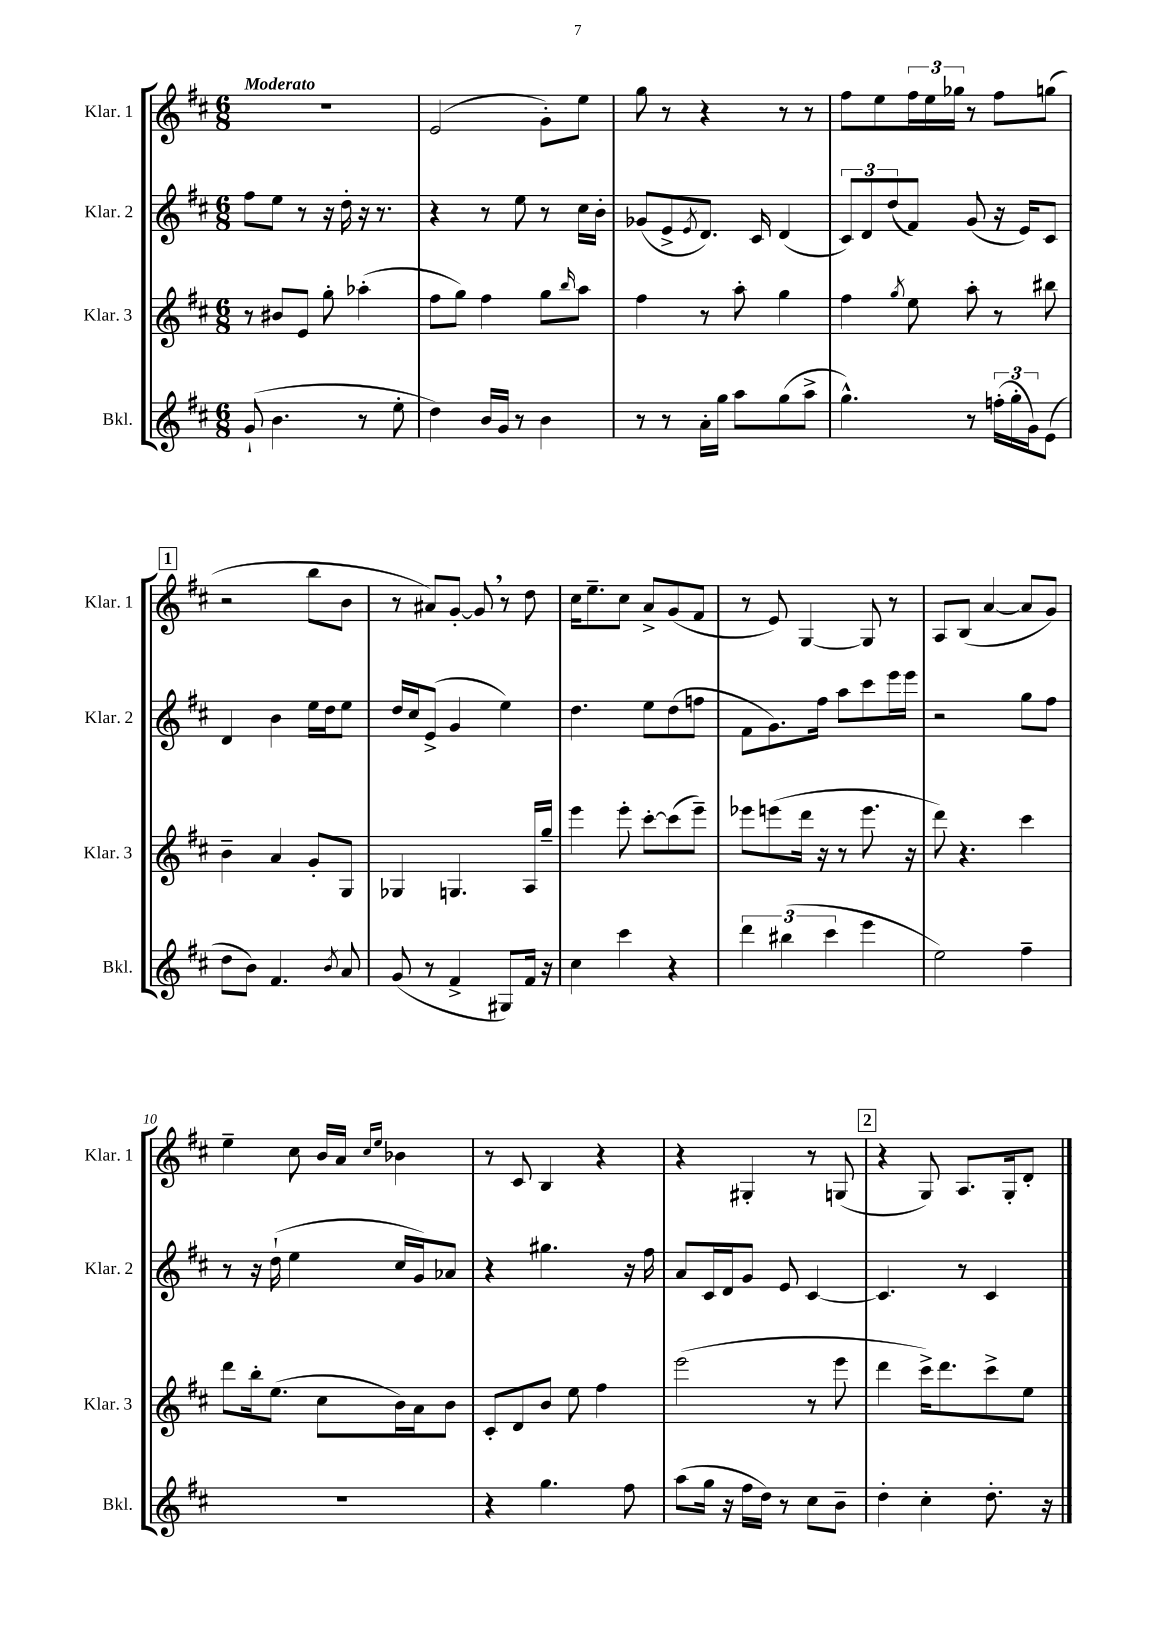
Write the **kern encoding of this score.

**kern	**kern	**kern	**kern
*part4	*part3	*part2	*part1
*staff4	*staff3	*staff2	*staff1
*I"Bkl.	*I"Klar. 3	*I"Klar. 2	*I"Klar. 1
*I'Bkl.	*I'Klar. 3	*I'Klar. 2	*I'Klar. 1
*clefG2	*clefG2	*clefG2	*clefG2
*k[f#c#]	*k[f#c#]	*k[f#c#]	*k[f#c#]
*M6/8	*M6/8	*M6/8	*M6/8
=1	=1	=1	=1
!	!	!	!LO:TX:a:B:t=Moderato
(8g`/	8r	8ff#\L	2.r
4.b\	8b#X/L	8ee\J	.
.	8e/J	8r	.
.	8gg'\	16r	.
.	.	16dd'\	.
8r	(4aa-X'\	16r	.
.	.	8.r	.
8ee'\	.	.	.
=2	=2	=2	=2
4dd\)	8ff#\L	4r	(2e/
.	8gg\J)	.	.
16b/LL	4ff#\	8r	.
16g/JJ	.	.	.
8r	.	8ee\	.
4b\	8gg\L	8r	8g'\L)
.	16qqbb/	.	.
.	8aa\J	16cc#\LL	8ee\J
.	.	16b'\JJ	.
=3	=3	=3	=3
8r	4ff#\	(8g-X/L	8gg\
8r	.	8e^/	8r
.	.	8qe/	.
16a'\LL	8r	8.d/J)	4r
16gg\JJ	.	.	.
8aa\L	8aa'\	.	.
.	.	16c#/	.
(8gg\	4gg\	(4d/	8r
8aa^\J	.	.	8r
=4	=4	=4	=4
4.gg^^\)	4ff#\	12c#/L)	8ff#\L
.	.	12d/	.
.	.	.	8ee\
.	.	(12dd/	.
.	8qgg/	.	.
.	8ee\	8f#/J)	24ff#\L
.	.	.	24ee\
.	.	.	24gg-X\JJ
8r	8aa'\	(8g/	8r
(24ffn'\LL	8r	16r	8ff#\L
24gg'\	.	.	.
.	.	16e/KL)	.
24g\J)	.	.	.
(8e\J	8bb#X\	8c#/J	(8ggn\J
!!LO:LB:g=z
!!LO:REH:place=s1:t=1
=5	=5	=5	=5
8dd\L	4b~\	4d/	2r
8b\J)	.	.	.
4.f#/	4a/	4b\	.
.	8g'/L	16ee\LL	8bb\L
.	.	16dd\J	.
8qb/	.	.	.
8a/	8G/J	8ee\J	8b\J
=6	=6	=6	=6
(8g/	4G-X/	16dd/LL	8r
.	.	16cc#/J	.
8r	.	(8e^/J	8a#X/L)
4f#^/	4.Gn/	4g/	[8g'/J
.	.	.	8g,/]
8G#X/L)	.	4ee\)	8r
16f#/Jk	16A/LL	.	8dd\
16r	16gg~/JJ	.	.
=7	=7	=7	=7
4cc#\	4eee\	4.dd\	16cc#\KL
.	.	.	8.ee~\
4ccc#\	8eee'\	.	8cc#\J
.	[8ccc#'\L	8ee\L	8a^/L
4r	(8ccc#\]	(8dd\	(8g/
.	8eee~\J)	8ffn\J	8f#/J
=8	=8	=8	=8
6ddd\	8eee-X\L	8f#\L	8r
.	(8eeen\	8.g\)	8e/)
(6bb#X\	.	.	.
.	16ddd\Jk	.	[4G/
.	16r	16ff#\Jk	.
6ccc#\	.	.	.
.	8r	8aa\L	.
4eee\	8.eee\	8ccc#\	8G/]
.	.	16eee\L	8r
.	16r	16eee\JJ	.
=9	=9	=9	=9
2ee\)	8ddd\)	2r	8A/L
.	4.r	.	(8B/J
.	.	.	[4a/
4ff#~\	4ccc#\	8gg\L	8a/L]
.	.	8ff#\J	8g/J)
!!LO:LB:g=z
=10	=10	=10	=10
2.r	8ddd\L	8r	4ee~\
.	16bb'\k	16r	.
.	(8.ee\J	(16dd`\	.
.	.	4ee\	8cc#\
.	8cc#\L	.	16b/LL
.	.	.	16a/JJ
.	.	.	16qqcc#/LL
.	.	.	16qqee/JJ
.	16b\L)	16cc#/LL	4b-X\
.	16a\J	16g/J)	.
.	8b\J	8a-X/J	.
=11	=11	=11	=11
4r	8c#'/L	4r	8r
.	8d/	.	8c#/
4.gg\	8b/J	4.gg#X\	4B/
.	8ee\	.	.
.	4ff#\	.	4r
8ff#\	.	16r	.
.	.	16ff#\	.
=12	=12	=12	=12
(8aa\L	(2eee\	8a/L	4r
16gg\Jk	.	16c#/L	.
16r	.	16d/J	.
16ff#\LL	.	8g/J	4G#X'/
16dd\JJ)	.	.	.
8r	.	8e/	.
8cc#\L	8r	[4c#/	8r
8b~\J	8eee\	.	(8Gn/
!!LO:REH:place=s1:t=2
=13	=13	=13	=13
4dd'\	4ddd\	4.c#/]	4r
4cc#'\	16ccc#^\KL)	.	8G/)
.	8.ddd\	.	.
.	.	8r	8.A/L
8.dd'\	8ccc#^\	4c#/	.
.	.	.	16G'/k
.	8ee\J	.	8d'/J
16r	.	.	.
==	==	==	==
*-	*-	*-	*-
